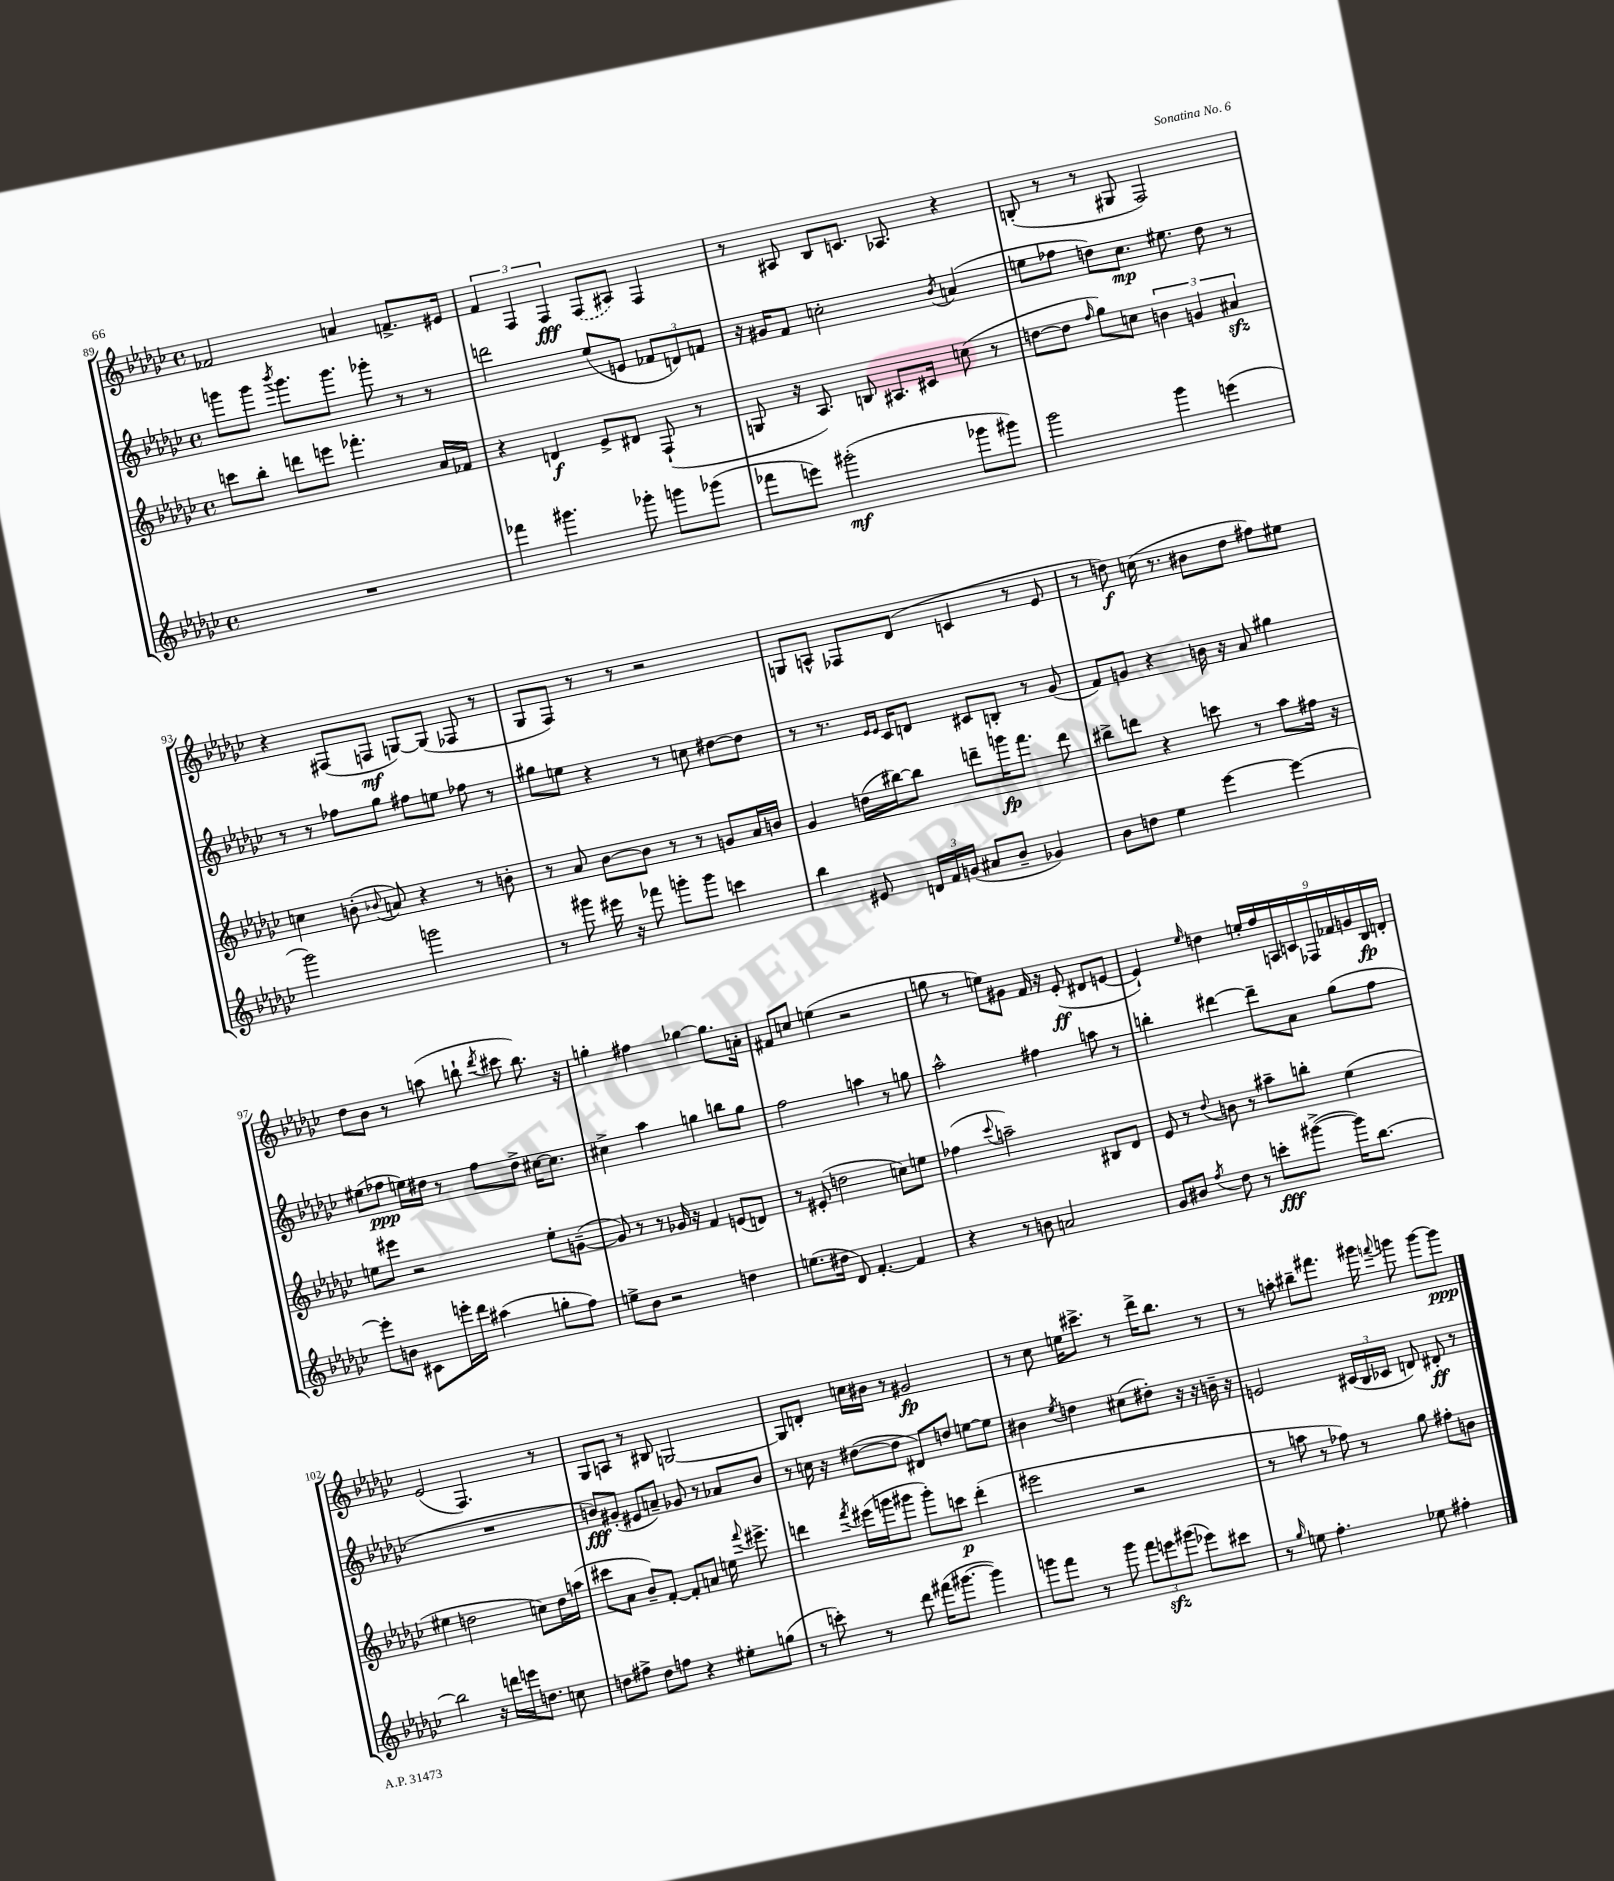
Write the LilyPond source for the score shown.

<<
\new StaffGroup <<
\new Staff = "s0" {
    \clef treble \key ges \major \defaultTimeSignature \time 4/4
    \autoBeamOff fes'2 a'4 f'8.[-> eis'16] |
    \tuplet 3/2 { f'4 f4 f4\fff } \once \slurDashed f8[( ais8]) f4 |
    r8 ais8 bes8[ c'8.] aes8. r4 |
    b8-.( r8 r8 gis8 f2) |
    r4 fis8[( f8]\mf g8[~) g8]( fes8 r8 |
    ges8[ f8]) r8 r8 r2 |
    g8[ a8]-^ fes8[ des'8]( c'4 r8 ees'8 |
    r8 d''8\f) c''16( r8. bis'8[ d''8] fis''8[) eis''8] |
    des''8[ bes'8] r8 a''8( b''8-! \acciaccatura { des'''8 } cis'''8 b''8.) r16 |
    g''4-. fis''4 ges''4~ ges''8.[ a'16]-. |
    fis'8[ c''8] e''4( r2 |
    g''8 r8 e''8[) gis'8] f'16 r16 ees'8-.\ff( dis'8[ e'8]~ |
    e'4-!) \grace { ees''16 } d''4 \tuplet 9/8 { e''16[-. f''16 a16 c'16 fes16 fes'16 g'16 bes16\fp d'16]-. } |
    ees'2( f4.) r8 |
    ges8[ a8] r8 bis8 g2~ |
    g8[ d'8]-. c''16[ bis'16] r8 gis'2\fp |
    r8 ces''8 e''16[ cis'''8.]-> r8 des'''16[-> bes''8.] r8 |
    r8 a''8-. bis''8[-- fis'''8.] gis'''16 \appoggiatura { f'''8 } g'''8 g'''8[~ g'''8]\ppp \bar "|." |
}
\new Staff = "s1" {
    \clef treble \key ges \major \defaultTimeSignature \time 4/4
    \autoBeamOff g'''8[ g'''8] \acciaccatura { bes'''8 } g'''8.[ g'''8.] ges'''8-. r8 r8 |
    d'''2 ees''8[( e'8] \tuplet 3/2 { fes'8[ d'8) f'8] } |
    r16 gis'16[ f'8] c''2-. \acciaccatura { bes'8 } a'4( |
    e''8[ fes''8] d''8[) ces''8.]\mp eis''8. d''8 r8 |
    r8 r8 fes''8[ ges''8] fis''8[ e''8] fes''8 r8 |
    gis''8[ e''8] r4 r8 c''8 dis''8[~ dis''8] |
    r8 r8. \grace { ees'16[ ees'16] } ces'16[ d'8] cis'8[ b8]-. r8 ges'8( |
    f'8[) g'8] r4 b'16 r16 aes'8 gis''4 |
    eis''8[( fes''8]\ppp e''16[) dis''16] r8 fes''8[ dis''8]-> cis''16[~ cis''8.] |
    cis''4-> aes''4 g''4 b''8[ g''8] |
    f''2 a''4 r8 g''8 |
    aes''2-^ fis''4 a''8 r8 |
    b''4-. dis'''4~ dis'''8[-- aes'8] ges''8[( f''8] |
    R1 |
    b'8[\fff) gis'8]-.( eis'8[ a'8]--) ges'8 r8 aes'8[ b'8] |
    r8 c''16 r16 dis''8[~( dis''8] dis'8[) d''8] e''8[~ e''8] |
    bis'4 \acciaccatura { ees''8 } d''4 cis''8[( dis''8]-.) r16 r16 b'16-- r16 |
    e'2 \tuplet 3/2 { cis'16[( bes16 ces'16] } d'8) dis'8-.\ff r8 \bar "|." |
}
\new Staff = "s2" {
    \clef treble \key ges \major \defaultTimeSignature \time 4/4
    \autoBeamOff c'''8[ bes''8]-. d'''8[ e'''8] fes'''4.-. aes'16[ fes'16] |
    r4 d'4\f ees'8[-> dis'8] f8-!( r8 |
    g8 r16 aes8.) b8 ais8.[ cis'16] c''8( r8 |
    d''8[~ d''8] \grace { f''16 } ges''8[) c''8] \tuplet 3/2 { b'4 g'4 ais'4\sfz } |
    c''4 b'8-.( \appoggiatura { bes'8 } a'8) r4 r8 b'8-. |
    r8 aes'8 bes'8[~ bes'8] r8 r8 g'8[ aes'16 b'16] |
    ges'4 d''16[( bis''16~) bis''8] d'''8[-- g'''16\fp f'''8.] d'''8 |
    bis''8[-> d'''8] r4 c'''8 r8 aes''8[ fis''16] r16 |
    e''8[ eis'''8] r2 e''8[-. g'8]~--( |
    g'8) r8 r8 ges'16 r16 f'4 e'8[( d'8]) |
    r8 eis'8-.( d''2 c''8[) e''8] |
    fes''4( \appoggiatura { ces'''8 } a''2--) bis8[ des'8] |
    ees'8 r8 \appoggiatura { des''8 } b'8 r8 ais''8[-- b''8]-. ees''4( |
    eis''4 d''2 c''8[) d''16 a''16]( |
    cis'''8[ aes'8] bes'8[--) f'8]~-. f'8[-. a'8] e''16 \appoggiatura { f'''8 } eis'''8.-> |
    d'''4 \acciaccatura { f'''8 } eis'''16[( g'''16 gis'''8] gis'''8[-.) c'''8]\p d'''4-.( |
    eis'''2 r2 |
    r8 a''8 r8 fes''8) r8 ges''8 fis''8[-. b'8] \bar "|." |
}
\new Staff = "s3" {
    \clef treble \key ges \major \defaultTimeSignature \time 4/4
    \autoBeamOff R1 |
    fes'''4 gis'''4. ges'''8-. g'''8[ ges'''8]( |
    fes'''8[ e'''8]) gis'''2-.\mf( ges'''8[ gis'''8]) |
    ges'''2 ges'''4 e'''4( |
    ges'''2) g'''2 |
    r8 gis'''8 eis'''16 r16 fes'''8 g'''8[-. g'''8] c'''4 |
    bes''4 eis'8 \tuplet 3/2 { d'16[ f'16 g'16]( } ais'8[ bes'8]-- ges'4) |
    bes'8[ d''8] ees''4 ees'''4~ ees'''4~ |
    ees'''8[-. b'8] cis'8[ e'''16-. des'''16] ais''4( g''8[-. f''8]) |
    e''8[-> bes'8] r2 d''4 |
    e''8.[( dis''16] des'8) f'4.~-. f'4 |
    r4 r8 b'8 a'2 |
    ges'8[ bis'8] \acciaccatura { f''8 } des''8 r8 c'''8[-.\fff gis'''8]~->( gis'''16[) bes''8.]~ |
    bes''2 r16 d'''16[ e'''16 d''8.] c''8 |
    d''8[ fis''8]-> d''8[ f''8] r4 eis''8[-. g''8]( |
    r8 c'''8-.) r8 des'''8 fis'''16[( gis'''8.]~ gis'''4) |
    g'''8[ f'''8] r8 g'''8 \tuplet 3/2 { f'''8[ e'''8\sfz gis'''8]( } ees'''8[) cis'''8] |
    r8 \grace { ges''16 } e''8 f''4.-. ees''8 fis''4-. \bar "|." |
}
>>
>>
\layout { \context { \Score currentBarNumber = #89 } }
